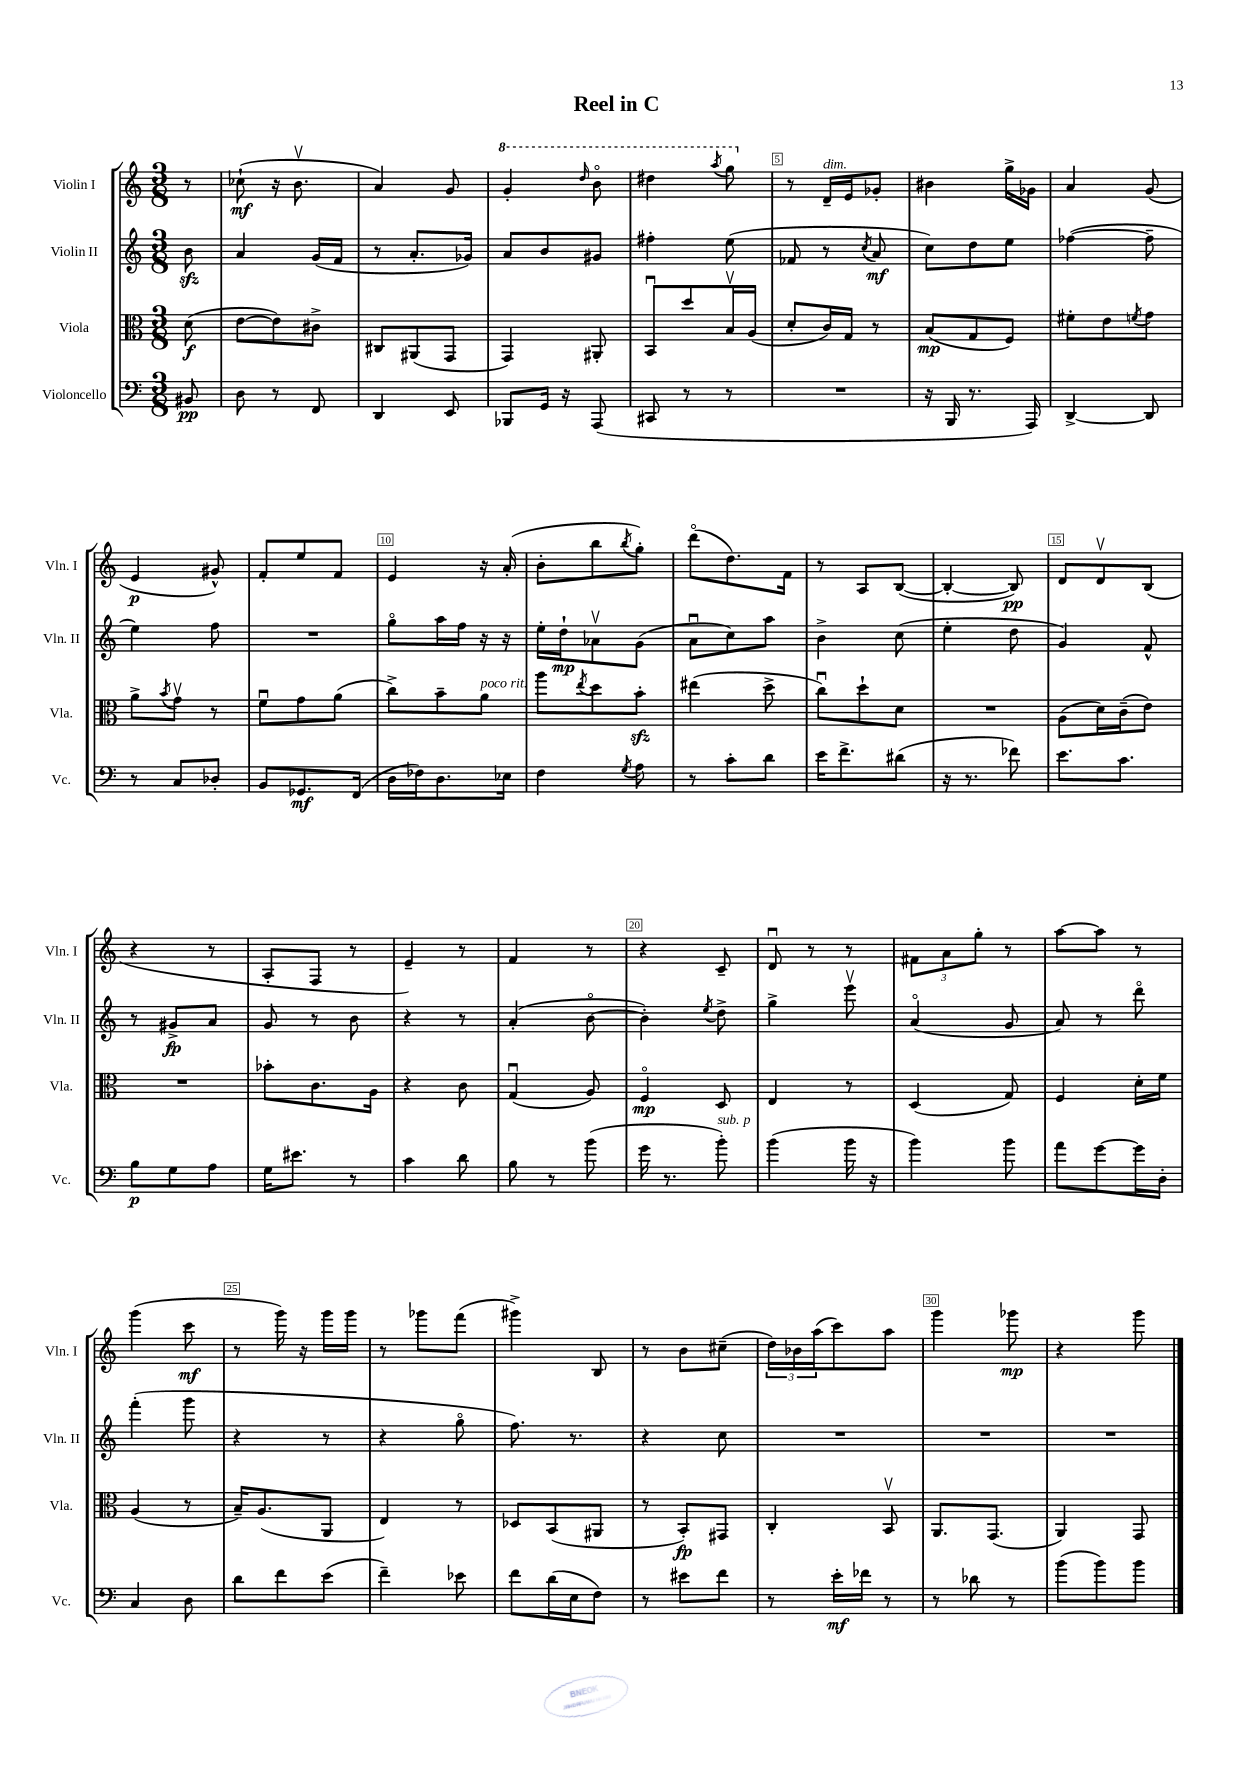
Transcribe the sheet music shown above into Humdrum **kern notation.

**kern	**dynam	**kern	**dynam	**kern	**dynam	**kern	**dynam
*part4	*part4	*part3	*part3	*part2	*part2	*part1	*part1
*staff4	*staff4	*staff3	*staff3	*staff2	*staff2	*staff1	*staff1
*I"Violoncello	*	*I"Viola	*	*I"Violin II	*	*I"Violin I	*
*I'Vc.	*	*I'Vla.	*	*I'Vln. II	*	*I'Vln. I	*
*clefF4	*	*clefC3	*	*clefG2	*	*clefG2	*
*k[]	*	*k[]	*	*k[]	*	*k[]	*
*M3/8	*	*M3/8	*	*M3/8	*	*M3/8	*
=	=	=	=	=	=	=	=
8BB#X/	pp	(8d\	f	8bzz\	.	8r	.
=1	=1	=1	=1	=1	=1	=1	=1
8D\	.	[8e\L	.	4a/	.	(8cc-X`\	mf
8r	.	8e\])	.	.	.	16r	.
.	.	.	.	.	.	8.bv\	.
8FF/	.	8c#X^\J	.	(16g/LL	.	.	.
.	.	.	.	16f/JJ	.	.	.
=2	=2	=2	=2	=2	=2	=2	=2
4DD/	.	8C#X/L	.	8r	.	4a/)	.
.	.	(8AA#X/	.	8.a'/L	.	.	.
8EE/	.	8GG/J	.	.	.	8g/	.
.	.	.	.	16g-X/Jk)	.	.	.
=3	=3	=3	=3	=3	=3	=3	=3
*	*	*	*	*	*	*8va	*
8BBB-X/L	.	4GG/)	.	8a/L	.	4gg'/	.
16GG/Jk	.	.	.	8b/	.	.	.
16r	.	.	.	.	.	.	.
.	.	.	.	.	.	16qqddd/	.
(8AAA/	.	8AA#X'/	.	8g#X/J	.	8bb\	.
=4	=4	=4	=4	=4	=4	=4	=4
8CC#X/	.	8BBu/L	.	4ff#X'\	.	4ddd#X\	.
8r	.	8dd/	.	.	.	.	.
.	.	.	.	.	.	8qaaa/	.
8r	.	16Bv/L	.	(8ee\	.	8ggg\	.
.	.	(16A/JJ	.	.	.	.	.
=5	=5	=5	=5	=5	=5	=5	=5
*	*	*	*	*	*	*X8va	*
4.r	.	8d'/L	.	8f-X/	.	8r	.
!	!	!	!	!	!	!LO:TX:a:i:t=dim.	!
.	.	16c/L)	.	8r	.	16d~/LL	.
.	.	16G/JJ	.	.	.	16e/J	.
.	.	.	.	8qcc/	.	.	.
.	.	8r	.	8a/	mf	8g-X'/J	.
=6	=6	=6	=6	=6	=6	=6	=6
16r	.	(8B/L	mp	8cc\L)	.	4b#X\	.
16BBB/	.	.	.	.	.	.	.
8.r	.	8G/	.	8dd\	.	.	.
.	.	8F/J)	.	8ee\J	.	16gg^\LL	.
16AAA/)	.	.	.	.	.	16g-X\JJ	.
=7	=7	=7	=7	=7	=7	=7	=7
[4DD^/	.	8f#X'\L	.	([4ff-X\	.	4a/	.
.	.	8e\	.	.	.	.	.
.	.	8qfn/	.	.	.	.	.
8DD/]	.	8g\J	.	8ff-~\]	.	(8g/	.
!!LO:LB:g=z
=8	=8	=8	=8	=8	=8	=8	=8
8r	.	8a^\L	.	4ee\)	.	4e/	p
.	.	8qb/	.	.	.	.	.
8C/L	.	8gv\J	.	.	.	.	.
8D-X'/J	.	8r	.	8ff\	.	8g#X^^/)	.
=9	=9	=9	=9	=9	=9	=9	=9
8BB/L	.	8fu\L	.	4.r	.	8f'/L	.
8.GG-X/	mf	8g\	.	.	.	8ee/	.
.	.	(8a\J	.	.	.	8f/J	.
(16FF/Jk	.	.	.	.	.	.	.
=10	=10	=10	=10	=10	=10	=10	=10
16D\LL	.	8cc^\L)	.	8gg\L	.	4e/	.
16F-X\J)	.	.	.	.	.	.	.
8.D\	.	8b~\	.	16aa\L	.	.	.
.	.	.	.	16ff\JJ	.	.	.
!	!	!LO:TX:a:i:t=poco rit.	!	!	!	!	!
.	.	8a\J	.	16r	.	16r	.
16E-X\Jk	.	.	.	16r	.	(16a'/	.
=11	=11	=11	=11	=11	=11	=11	=11
4F\	.	8aa\L	.	16ee'\LL	.	8b'\L	.
.	.	.	.	16dd`\J	mp	.	.
.	.	8qee/	.	.	.	.	.
.	.	8dd\	.	8a-Xv\	.	8bb\	.
8qG/	.	.	.	.	.	8qbb/	.
8A\	.	8bzz'\J	.	(8g\J	.	8gg'\J)	.
=12	=12	=12	=12	=12	=12	=12	=12
8r	.	(4ee#X\	.	8au\L	.	(8ddd\L	.
8c'\L	.	.	.	8cc\)	.	8.dd\)	.
8d\J	.	8dd^\	.	8aa\J	.	.	.
.	.	.	.	.	.	16f\Jk	.
=13	=13	=13	=13	=13	=13	=13	=13
16e\KL	.	8ccu\L)	.	4b^\	.	8r	.
8.f^\	.	.	.	.	.	.	.
.	.	8dd`\	.	.	.	8A/L	.
(8d#X\J	.	8d\J	.	(8cc\	.	([8B/J	.
=14	=14	=14	=14	=14	=14	=14	=14
16r	.	4.r	.	4ee'\	.	4B'/_	.
8.r	.	.	.	.	.	.	.
8f-X\)	.	.	.	8dd\	.	8B/])	pp
=15	=15	=15	=15	=15	=15	=15	=15
8.e\L	.	(8A\L	.	4g/)	.	8d/L	.
.	.	16d\L)	.	.	.	8dv/	.
8.c\J	.	(16c~\J	.	.	.	.	.
.	.	8e\J)	.	8f^^/	.	(8B/J	.
!!LO:LB:g=z
=16	=16	=16	=16	=16	=16	=16	=16
8B\L	p	4.r	.	8r	.	4r	.
8G\	.	.	.	8g#X^/L	fp	.	.
8A\J	.	.	.	8a/J	.	8r	.
=17	=17	=17	=17	=17	=17	=17	=17
16G\KL	.	8b-X'\L	.	8g/	.	8A'/L	.
8.e#X\J	.	.	.	.	.	.	.
.	.	8.c\	.	8r	.	8F/J	.
8r	.	.	.	8b\	.	8r	.
.	.	16A\Jk	.	.	.	.	.
=18	=18	=18	=18	=18	=18	=18	=18
4c\	.	4r	.	4r	.	4e~/)	.
8d\	.	8c\	.	8r	.	8r	.
=19	=19	=19	=19	=19	=19	=19	=19
8B\	.	(4Gu/	.	(4a'/	.	4f/	.
8r	.	.	.	.	.	.	.
(8b\	.	8A/)	.	[8b\	.	8r	.
=20	=20	=20	=20	=20	=20	=20	=20
16g\	.	4F/	mp	4b'\])	.	4r	.
8.r	.	.	.	.	.	.	.
.	.	.	.	8qee/	.	.	.
!LO:TX:a:i:t=sub. p	!	!	!	!	!	!	!
8b'\)	.	8D/	.	8dd^\	.	8c~/	.
=21	=21	=21	=21	=21	=21	=21	=21
(4b\	.	4E/	.	4gg^\	.	8du/	.
.	.	.	.	.	.	8r	.
16b\	.	8r	.	8eeev\	.	8r	.
16r	.	.	.	.	.	.	.
=22	=22	=22	=22	=22	=22	=22	=22
4b\)	.	(4D/	.	(4a/	.	12f#X\L	.
.	.	.	.	.	.	12a\	.
.	.	.	.	.	.	12gg'\J	.
8b\	.	8G/)	.	8g/	.	8r	.
=23	=23	=23	=23	=23	=23	=23	=23
8a\L	.	4F/	.	8a/)	.	[8aa\L	.
[8g\	.	.	.	8r	.	8aa\J]	.
16g\L]	.	16d'\LL	.	8ddd\	.	8r	.
16D'\JJ	.	16f\JJ	.	.	.	.	.
!!LO:LB:g=z
=24	=24	=24	=24	=24	=24	=24	=24
4C/	.	(4A/	.	(4fff'\	.	(4ggg\	.
8D\	.	8r	.	8ggg\	.	8ccc\	mf
=25	=25	=25	=25	=25	=25	=25	=25
8d\L	.	16B~/KL)	.	4r	.	8r	.
.	.	(8.A/	.	.	.	.	.
8f\	.	.	.	.	.	16ggg\)	.
.	.	.	.	.	.	16r	.
(8e\J	.	8AA/J	.	8r	.	16ggg\LL	.
.	.	.	.	.	.	16ggg\JJ	.
=26	=26	=26	=26	=26	=26	=26	=26
4f~\)	.	4E/)	.	4r	.	8r	.
.	.	.	.	.	.	8ggg-X\L	.
8e-X\	.	8r	.	8gg\	.	(8fff\J	.
=27	=27	=27	=27	=27	=27	=27	=27
8f\L	.	8D-X/L	.	8.ff\)	.	4ggg#X^\)	.
(16d\L	.	(8BB/	.	.	.	.	.
16E\J	.	.	.	8.r	.	.	.
8F\J)	.	8AA#X/J	.	.	.	8B/	.
=28	=28	=28	=28	=28	=28	=28	=28
8r	.	8r	.	4r	.	8r	.
8e#X\L	.	8BB'/L)	fp	.	.	8b\L	.
8f\J	.	8GG#X/J	.	8cc\	.	(8cc#X~\J	.
=29	=29	=29	=29	=29	=29	=29	=29
8r	.	4C'/	.	4.r	.	24dd\LL)	.
.	.	.	.	.	.	24b-X\	.
.	.	.	.	.	.	(24aa\J	.
16e'\LL	mf	.	.	.	.	8ccc\)	.
16f-X\JJ	.	.	.	.	.	.	.
8r	.	8BBv/	.	.	.	8aa\J	.
=30	=30	=30	=30	=30	=30	=30	=30
8r	.	8.AA/L	.	4.r	.	4ggg\	.
8d-X\	.	.	.	.	.	.	.
.	.	(8.GG/J	.	.	.	.	.
8r	.	.	.	.	.	8ggg-X\	mp
=31	=31	=31	=31	=31	=31	=31	=31
(8b\L	.	4AA/)	.	4.r	.	4r	.
8b\)	.	.	.	.	.	.	.
8b\J	.	8GG/	.	.	.	8ggg\	.
==	==	==	==	==	==	==	==
*-	*-	*-	*-	*-	*-	*-	*-
